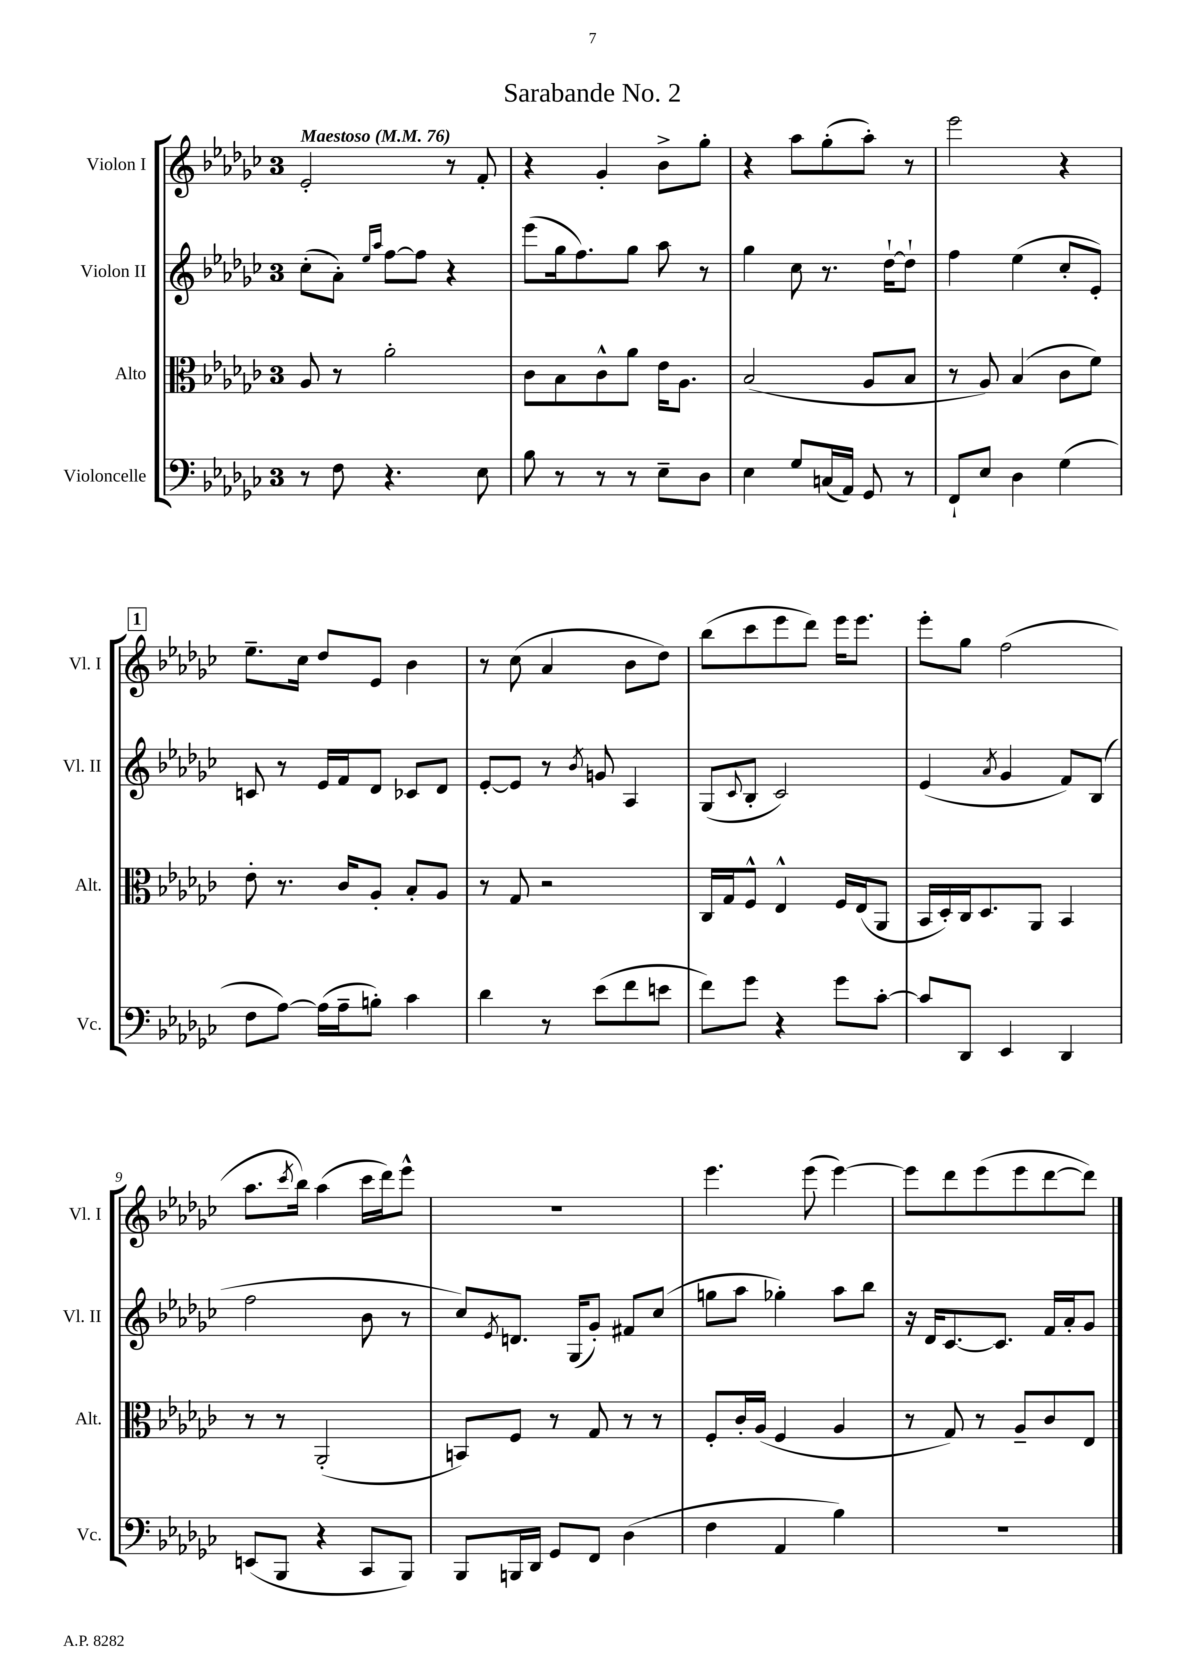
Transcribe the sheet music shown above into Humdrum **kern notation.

**kern	**kern	**kern	**kern
*staff4	*staff3	*staff2	*staff1
*clefF4	*clefC3	*clefG2	*clefG2
*k[b-e-a-d-g-c-]	*k[b-e-a-d-g-c-]	*k[b-e-a-d-g-c-]	*k[b-e-a-d-g-c-]
*M3/4	*M3/4	*M3/4	*M3/4
*MM76	*MM76	*MM76	*MM76
8r	8A-	(8cc-'	2e-'
8F	8r	8a-')	.
.	.	16qqee-	.
.	.	16qqaa-	.
4.r	2a-'	[8ff	.
.	.	8ff]	.
.	.	4r	8r
8E-	.	.	8f'
=	=	=	=
8B-	8c-	(8eee-	4r
8r	8B-	16gg-	.
.	.	8.ff)	.
8r	8c-^^	.	4g-'
8r	8a-	8gg-	.
8E-~	16e-	8aa-	8b-^
.	8.A-	.	.
8D-	.	8r	8gg-'
=	=	=	=
4E-	(2B-	4gg-	4r
8G-	.	8cc-	8aa-
(16C	.	8.r	(8gg-'
16AA-)	.	.	.
8GG-	8A-	.	8aa-')
.	.	[16dd-`	.
8r	8B-	8dd-`]	8r
=	=	=	=
8FF`	8r	4ff	2eee-
8E-	8A-)	.	.
4D-	(4B-	(4ee-	.
(4G-	8c-	8cc-'	4r
.	8f)	8e-')	.
=	=	=	=
8F	8e-'	8c	8.ee-~
[8A-)	8.r	8r	.
.	.	.	16cc-
(16A-]	.	16e-	8dd-
16A-~	16c-	16f	.
8B')	8A-'	8d-	8e-
4c-	8B-'	8c-	4b-
.	8A-	8d-	.
=	=	=	=
4d-	8r	[8e-'	8r
.	8G-	8e-]	(8cc-
8r	2r	8r	4a-
.	.	8qb-	.
(8e-	.	8g	.
8f	.	4A-	8b-
8e	.	.	8dd-)
=	=	=	=
8f)	16C-	(8G-	(8bb-
.	16G-	.	.
.	.	8qqc-	.
8g-	8F^^	8B-'	8ccc-
4r	4E-^^	2c-)	8eee-
.	.	.	8ddd-)
8g-	16F	.	16eee-
.	(16E-	.	8.eee-
[8c-'	8AA-	.	.
=	=	=	=
8c-]	16BB-	(4e-	8eee-'
.	16D-')	.	.
8DD-	16C-	.	8gg-
.	8.D-	.	.
.	.	8qa-	.
4EE-	.	4g-	(2ff
.	8AA-	.	.
4DD-	4BB-	8f)	.
.	.	(8B-	.
=	=	=	=
(8EE	8r	2ff	8.aa-
8BBB-	8r	.	.
.	.	.	8qccc-
.	.	.	16bb-)
4r	(2AA-'	.	(4aa-
8CC-	.	8b-	16ccc-
.	.	.	16ddd-)
8BBB-)	.	8r	8eee-^^
=	=	=	=
8BBB-	8BB)	8cc-)	2.r
.	.	8qe-	.
16BBB	8F	8.d	.
16DD-	.	.	.
8GG-	8r	.	.
.	.	(16G-	.
8FF	8G-	8g-')	.
(4D-	8r	8f#	.
.	8r	(8cc-	.
=	=	=	=
4F	8F'	8gg	4.eee-
.	16c-'	8aa-	.
.	(16A-	.	.
4AA-	4F	4gg-')	.
.	.	.	(8eee-
4B-)	4A-	8aa-	[4eee-)
.	.	8bb-	.
=	=	=	=
2.r	8r	16r	8eee-]
.	.	16d-	.
.	8G-)	[8.c-	8ddd-
.	8r	.	(8eee-
.	.	8.c-]	.
.	8A-~	.	8eee-
.	8c-	16f	[8ddd-
.	.	16a-'	.
.	8E-	8g-	8ddd-])
==	==	==	==
*-	*-	*-	*-
